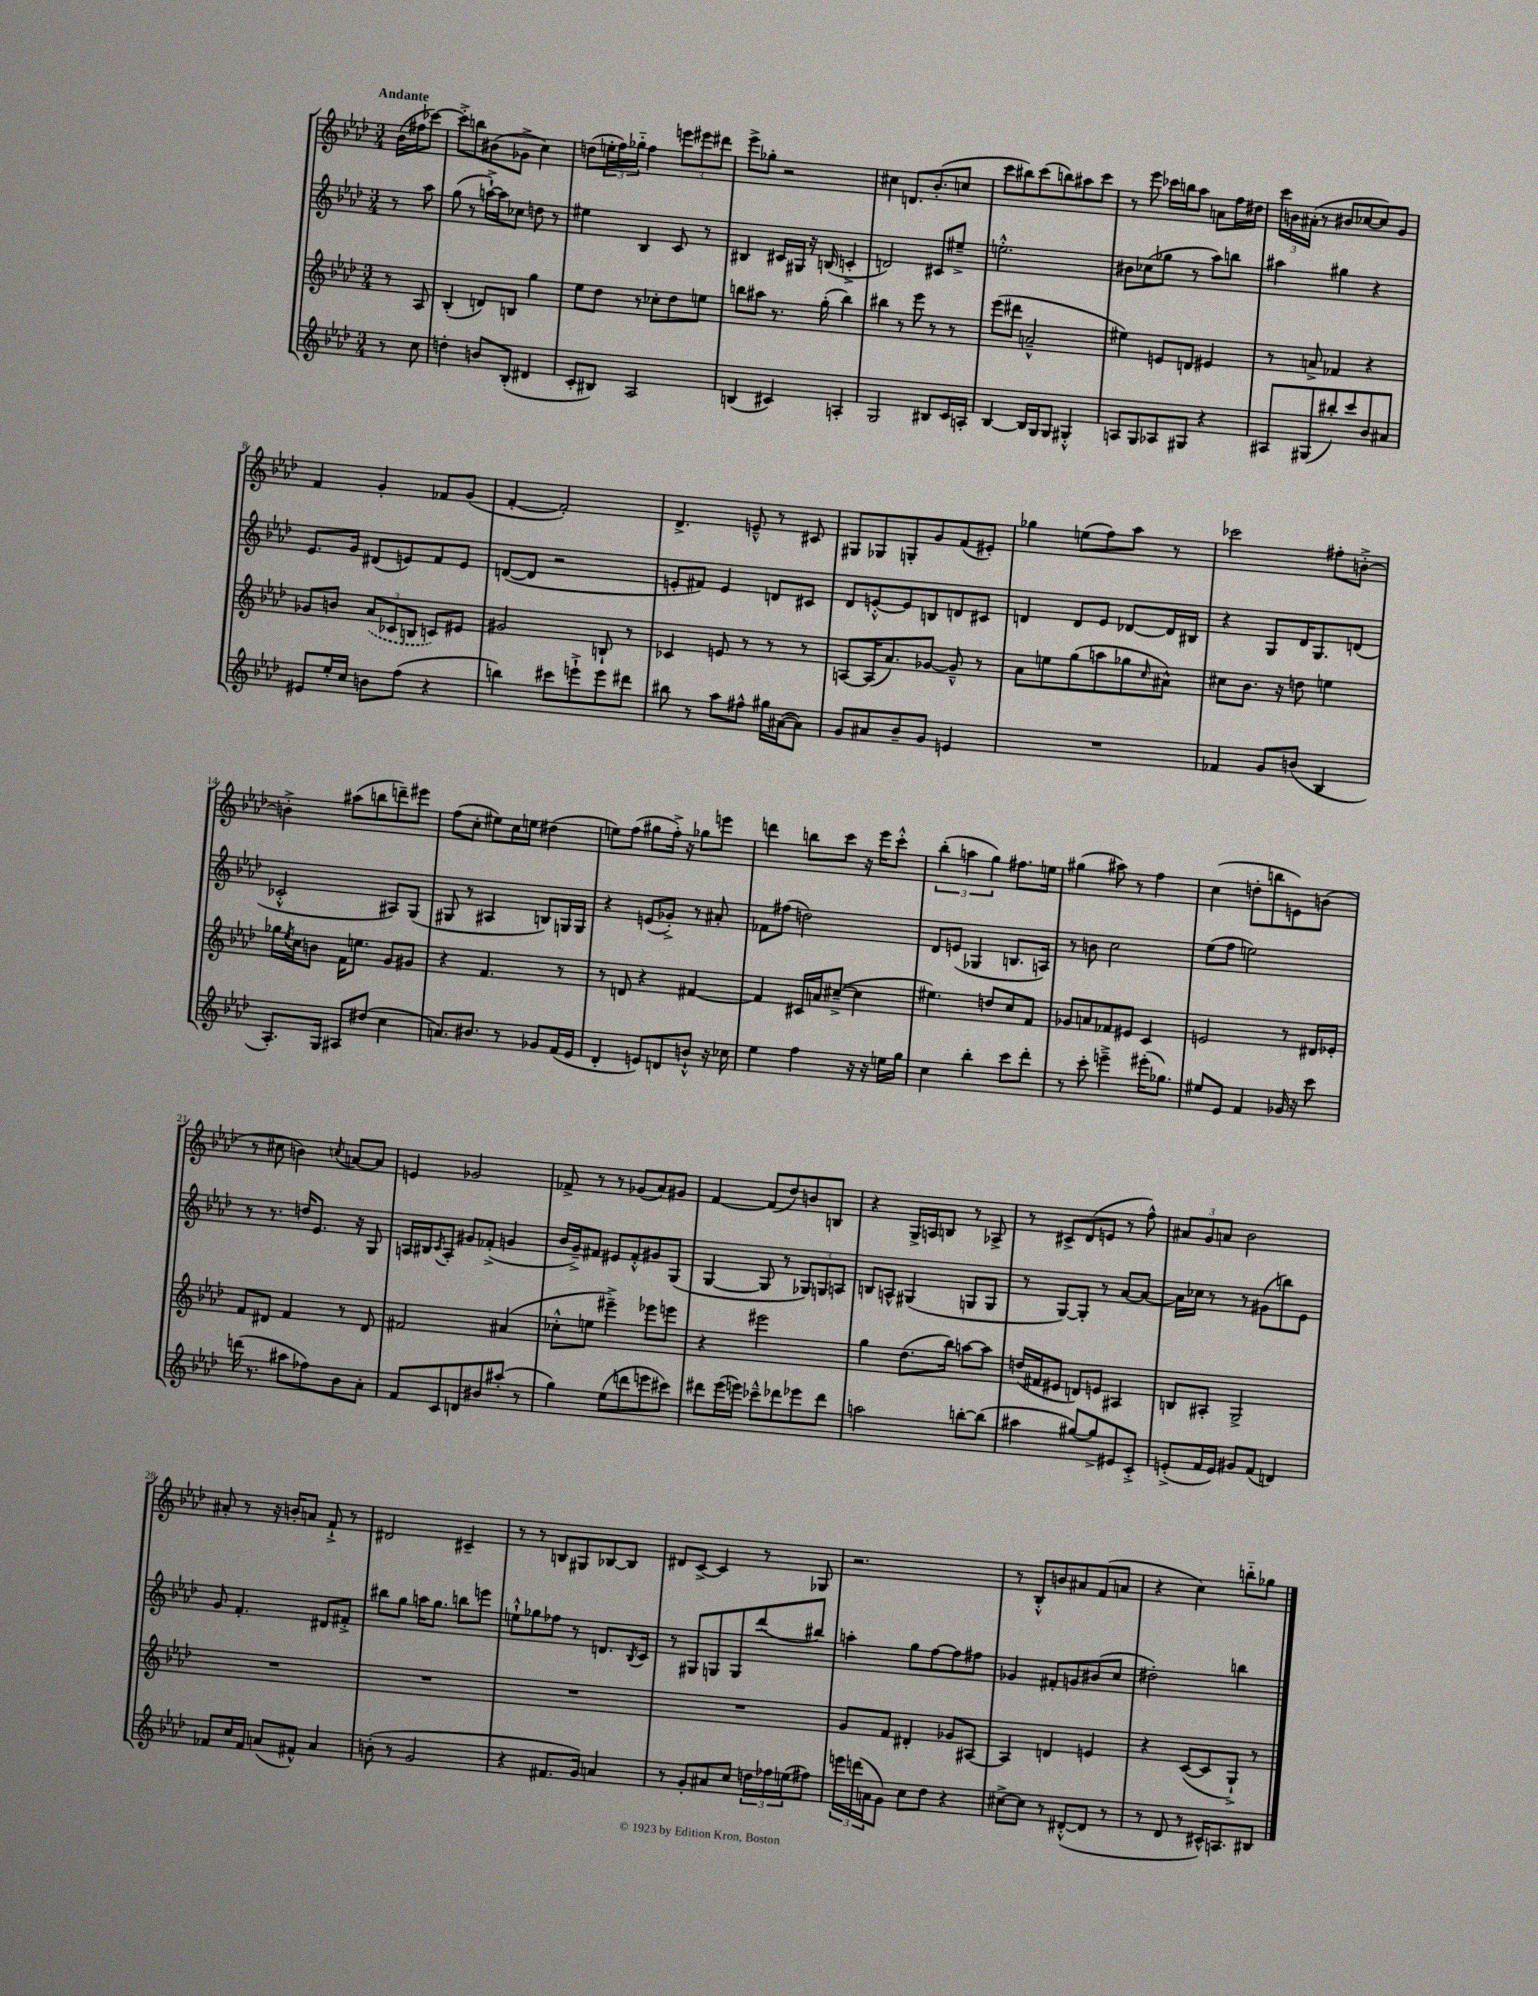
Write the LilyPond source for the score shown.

<<
\new StaffGroup <<
\new Staff = "s0" {
    \clef treble \key aes \major \numericTimeSignature \time 3/4 \partial 4 \tempo "Andante"
    bes'16( fis''16 ces'''8~) |
    ces'''8-.-> b''8 bis'8( ges'8-> c''4) |
    d''8( \tuplet 3/2 { e''16-. f''16) ges''16-_ } f''4 \tuplet 3/2 { e'''8 eis'''8 dis'''8 } |
    ees'''8-> ges''8-. r2 |
    cis''4 d'8. bes'8.-.( c''8 |
    c'''8 bis''8) c'''8( b''8) ais''8 c'''8 |
    r8 ees'''8 ces'''16 b''16 aes''8 a'8 f''16 dis''16 |
    \tuplet 3/2 { c'''16 b'16 ais'16-.( } r8 bis'8 ces''8~ ces''8) g'8 |
    f'4 g'4-. fes'8 g'8( |
    f'4~-. f'2-.) |
    des'4.-> e'8---^ r8 cis'8 |
    gis8 ges8 g8-. g'8 f'8( eis'8-.) |
    ges''4 e''8( f''8) aes''8 r8 |
    ces'''2 fis''8-. b'8~-.-> |
    b'4-.-> ais''8( b''8 d'''8--) eis'''8 |
    f''8( c''8-. eis''8) c''16 e''16 dis''4( |
    e''8) f''8( gis''8 f''16-.->) r16 ges''8 e'''8 |
    d'''4 b''8 c'''8 r16 ees'''16 c'''8-.-^ |
    \tuplet 3/2 { bes''4-.( a''4 g''4) } fis''8. e''16 |
    gis''4( ais''8) r8 f''4 |
    c''4( d''8-. b''8 e'8) b'8( |
    r8 cis''8 b'4) \acciaccatura { c''8 } a'8~ a'8 |
    e'4 ges'2 |
    fes'8-> r8 r8 ges'8( aes'8) gis'8 |
    f'4~ f'8( des''8) b'8 b8 |
    r4 g16-> a16 b8 r8 aes8-> |
    r8 cis'8-> des'8( e'8 r8 f''8-^) |
    \tuplet 3/2 { ais'8 g'8 a'8 } bes'2 |
    ais'8-. r8 r16 b'16-. a'8 f'8-!-> r8 |
    dis'2 cis'4-- |
    r8 r8 b8 gis8 bes8~ bes8 |
    dis'8 c'8~-> c'4 r8 ges8 |
    r2. |
    r8 bes8-.-^ b'8 ais'8 f'8( a'8 |
    r4 c''4) b''8-_ ges''8 \bar "|." |
}
\new Staff = "s1" {
    \clef treble \key aes \major \numericTimeSignature \time 3/4 \partial 4
    r8 aes''8 |
    g''8( r8 a''16~-!->) a''16 ces''8 d''8 r8 |
    eis''4 bes4 c'8 r8 |
    bis4 cis'16 gis16 r16 b16( c'4-.-> |
    d'2) cis'8 eis''8---> |
    e''2.-.-^ |
    bis'8 ces''8( ges''8 r8 aes''8) b''8 |
    ais''4 gis''4 r4 |
    ees'8. g'16 dis'8( e'8) f'8 e'8 |
    d'8~( d'8 r2 |
    e'8-. fis'8) e'4 d'8 cis'8 |
    des'8 e'8~-.-^ e'8 b8 d'8 cis'8 |
    d'4 d'8 ees'8 des'8~ des'16 bis16 |
    r4 g8 des'16 g8. d'8( |
    ces'2-.-^ ais8) g8( |
    gis8 r8 ais4 b8) g16 g16 |
    r4 e'8( ges'8-.->) r8 ais'8-. |
    fes'8 fis''8( d''2) |
    des'8 e'8( ges4 b8. a16) |
    r8 b'8 c''2 |
    ees''8( f''8 e''2) |
    r8 r8. d''16 ees'8. r16 g8 |
    a16 bis16 \acciaccatura { c'8 } a8-. gis'8 fes'8-.->( g'4 |
    bes'16 g'16--->) fis'8 eis'8 fis'8-.-^ gis'8 g8( |
    g4~ g8 r8 \tuplet 3/2 { ges8) g8 a8 } |
    b8 a8-^ gis4( g8 g8 |
    r8 g8~) g8-. r8 aes'8~ aes'8~ |
    aes'16 ces''16 r8 r8 gis'8( b''8) ees'8 |
    g'8 f'4.-. dis'8 fis'8-.-> |
    bis''8 g''8 a''16 g''8. b''8 e'''8 |
    e''8-!-^ ges''8 fes''8 r8 d'8. \acciaccatura { bes8 } c'16 |
    r8 gis8 g8 g8 des'''8( bis''8) |
    a''4-. g''8 f''8~ f''8 fis''8 |
    ges'4 fis'8-. g'8 bis'8( c''8 |
    dis''2-.) b''4 \bar "|." |
}
\new Staff = "s2" {
    \clef treble \key aes \major \numericTimeSignature \time 3/4 \partial 4
    r8 aes8 |
    bes4-.( d'8) b8 g''4 |
    ees''8 des''8 r8 ces''8-. des''8 e''8 |
    b''8 ais''8 r8. g''16-.( b''4) |
    bis''4 r8 ees'''8 r8 r8 |
    ees'''8( dis'''8 a'2---^ |
    eis''4) e'8 d'8 eis'4 |
    r8 a'8-> fes'4 r4 |
    ges'8 b'8 \tuplet 3/2 { \once \slurDashed aes'8( ces'8 b8 } c'8) eis'8 |
    gis'2 b8-! r8 |
    ces'4 e'8 r8 r8 r8 |
    a8~ a16( aes'8.) ges'8~ ges'8---^ r8 |
    aes'8 e''8 g''8( a''8 ges''8 \grace { c''16 } ais'8-^) |
    cis''8 bes'8. r16 d''8 e''4 |
    ges''16 \acciaccatura { ees''8 } c''16 b'8 f'16 e''8. g'8 gis'8 |
    r4 f'4. r8 |
    r8 d'8 r4 fis'4~ |
    fis'4 cis'16 a'16 cis''8~--->( cis''4 |
    eis''4.) d''8 c''8 f'8 |
    ges'8 a'8 fes'8 eis'8 c'4 |
    e'2 r8 dis'16 ees'16-. |
    f'8 dis'8 f'4 r8 dis'8 |
    fis'2 ais'4( |
    ces''8-.-^ e''8 eis'''4--->) ees'''8 e'''8 |
    r4 eis'''2 |
    g''4 des''8.( bes''16) a''8~ a''8 |
    d''16( fis'16 eis'8 d'8) e'8 ais4 |
    b8 ais8-. g2-> |
    R2. |
    R2. |
    R2. |
    R2. |
    g'8 f'8 dis'4-. ges'8 ais8~ |
    ais4 d'4 e'4 |
    r4 c'8~( c'8 g8-!->) r8 \bar "|." |
}
\new Staff = "s3" {
    \clef treble \key aes \major \numericTimeSignature \time 3/4 \partial 4
    r8 c''8 |
    d''4-. b'8 bes8-.( dis'4 |
    c'8-. bis8) aes2 |
    b4( cis'4) a4-. |
    g2 bis8 c'16 a16-. |
    bes4~ bes16 g16 g8 gis4-.-^ |
    a8 g8 aes8 gis8 r4 |
    ais8 gis8( bis''8-.) c'''8 bes'8 ais'8 |
    eis'8 ees''16-. c''16 b'8 f''8( r4 |
    b''4) cis'''8 e'''8-!-> e'''8 dis'''8 |
    bis''8 r8 aes''8 fis''8-^ gis''16 ais'16~( ais'8) |
    g'8 ais'8 bes'8-- g'8 e'4 |
    R2. |
    fes'4 g'8 b'8( bes4 |
    aes8.-.) g16 ais8 dis''8( c''4 |
    a'8.) bis'8. r8 ges'8 f'16( ees'16 |
    des'4-. e'8) d'8 b'8-!-^ r16 ces''16 |
    ees''4 f''4 r16 r16 e''16 g''16 |
    c''4 bes''4-. c'''8 des'''8-. |
    r8 c'''8-. e'''4---> eis'''16-.( ges''8.) |
    eis''8 ees'8 f'4 ges'16 r16 c'''8 |
    d'''16( r8. ais''8 fes''8) bes'8 aes'8-. |
    f'8 c'8 d'8 bis'8 ais''8-.( r8 |
    g''4) ees''8( d'''8 e'''8 cis'''8) |
    dis'''8 ees'''16( e'''16) ces'''8---^ des'''8 ees'''8 des'''8 |
    a''2 b''8~-. b''8( |
    ais''4 gis''8~) gis''8-> eis'8 c'8-.-> |
    e'8-.->( f'16 e'16) gis'8 f'8( d'4) |
    fes'8 c''16 fes'16 a'8( fis'8-^) a'4 |
    b'8-.( r8 g'2 |
    r4 fis'8. g'16) a'4 |
    r8 g'8-. ais'8 c''8 \tuplet 3/2 { d''16 fes''16 e''16( } fis''8) |
    \tuplet 3/2 { e'''16 d'''16( a'16 } g'8) c''8 des''8 r4 |
    cis''8~-> cis''8 r8 dis'8~-.-^( dis'8 r8 |
    r8 des'8 r8 cis'16-^) a8. bis8 \bar "|." |
}
>>
>>
